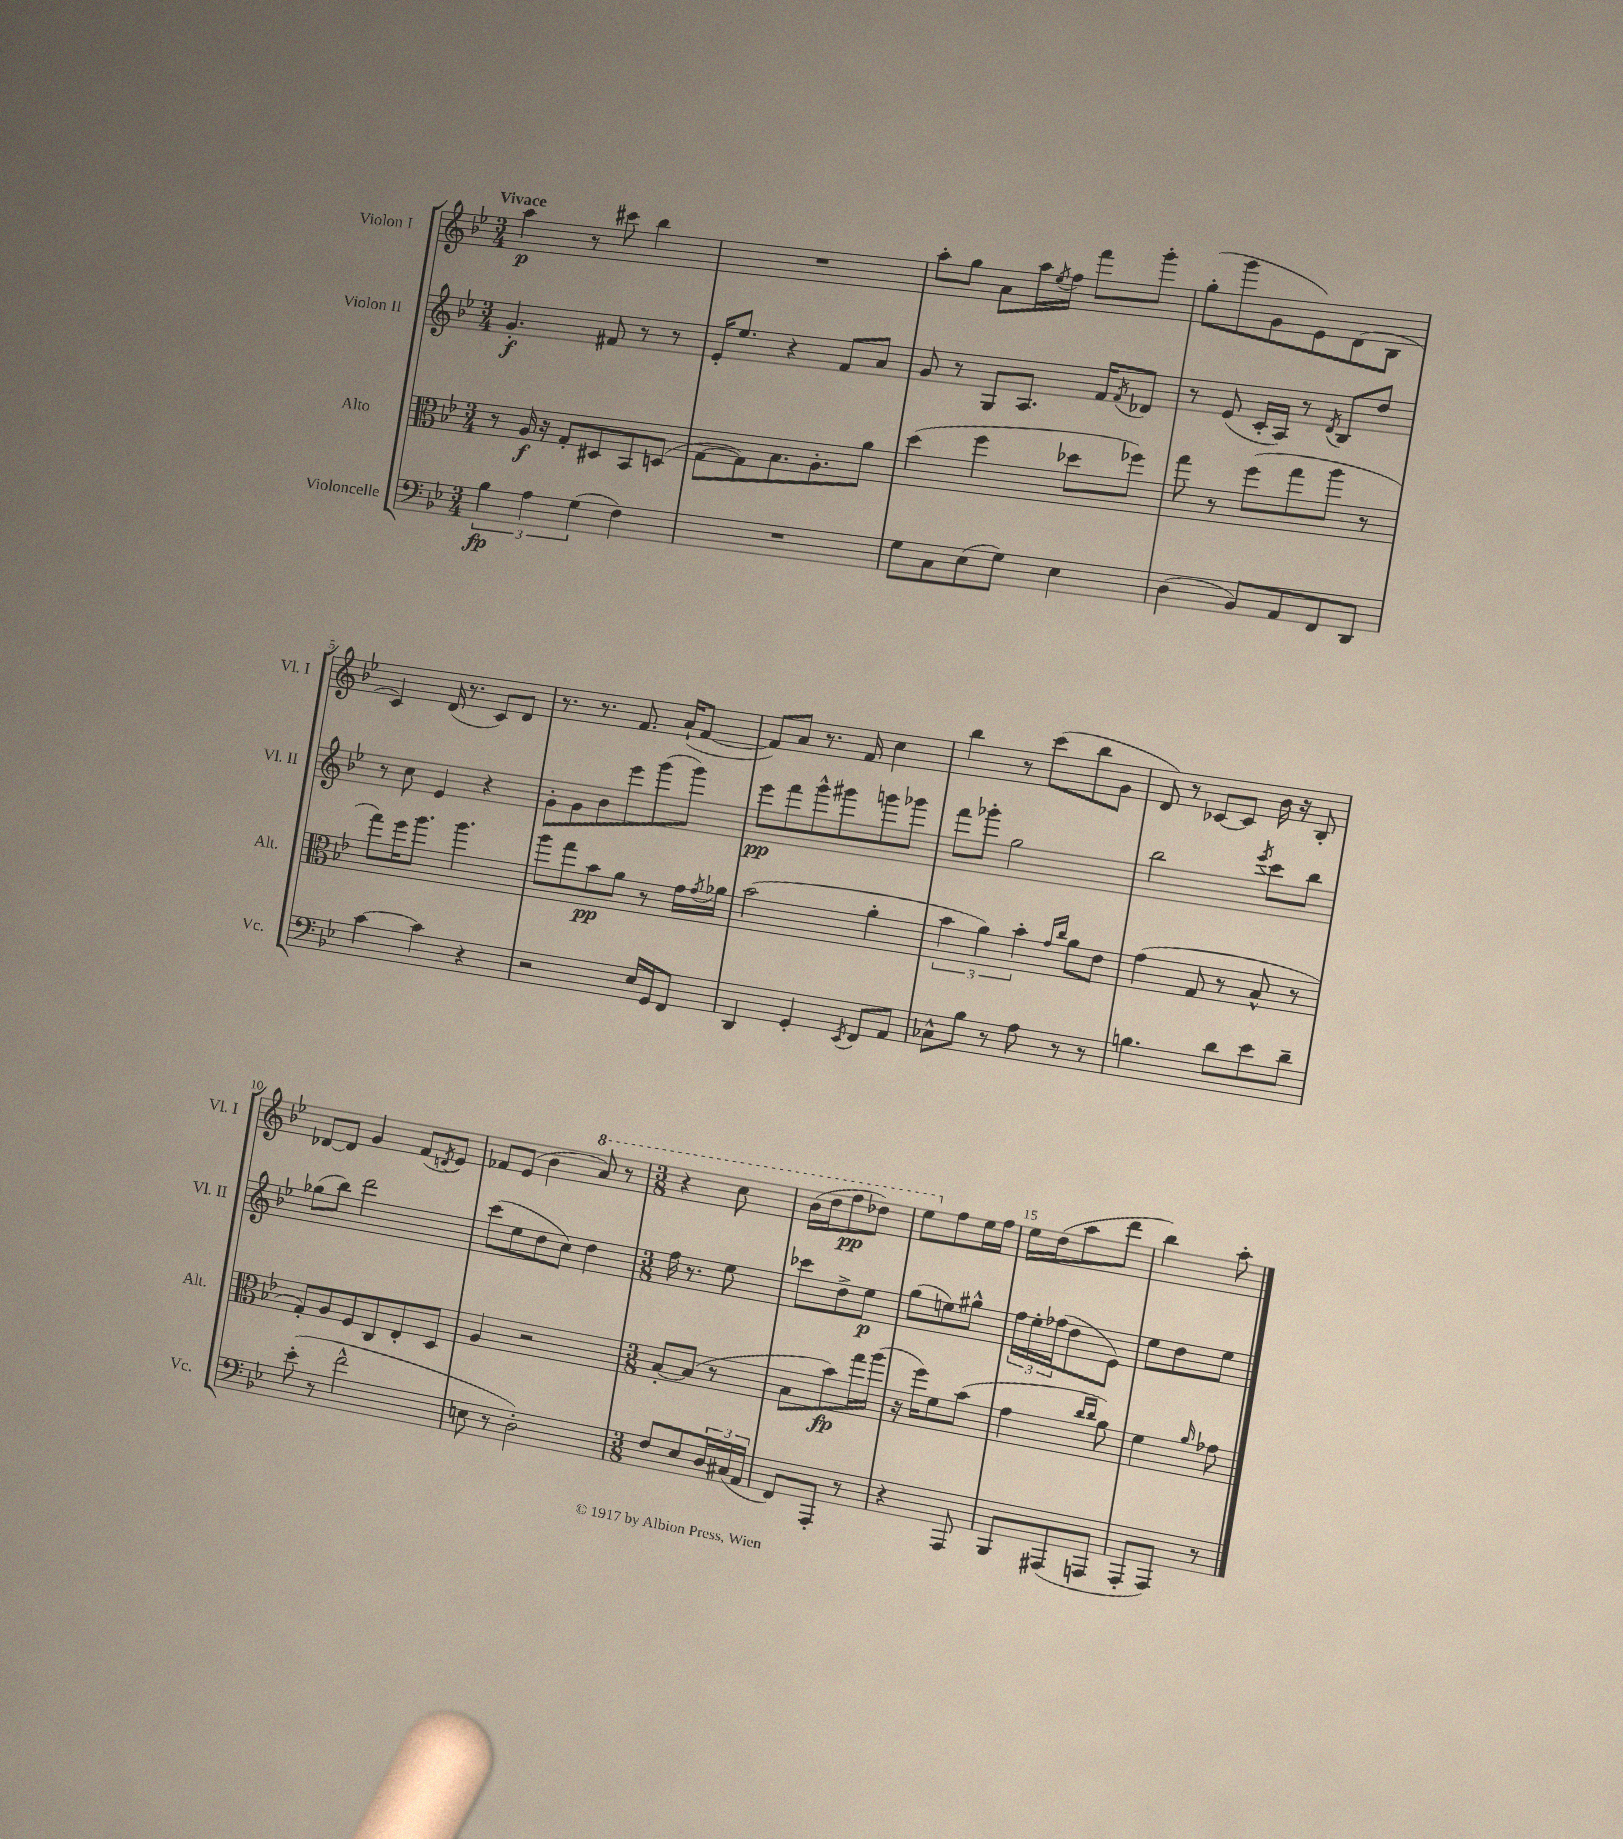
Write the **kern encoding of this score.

**kern	**kern	**kern	**kern
*staff4	*staff3	*staff2	*staff1
*clefF4	*clefC3	*clefG2	*clefG2
*k[b-e-]	*k[b-e-]	*k[b-e-]	*k[b-e-]
*M3/4	*M3/4	*M3/4	*M3/4
6B-\	8r	4.g'/	4aa\
.	16A/	.	.
6A\	.	.	.
.	16r	.	.
.	8G'/L	.	8r
(6G\	.	.	.
.	8D#/	8f#/	8ccc#\
4F\)	8BB-/	8r	4bb-\
.	(8D/J	8r	.
=	=	=	=
2.r	[8G\L	16e-'/LK	2.r
.	.	8.ee-/J	.
.	8G\])	.	.
.	8.B-\	4r	.
.	8.A'\	.	.
.	.	8f/L	.
.	8a\J	8a/J	.
=	=	=	=
8G\L	(4dd\	8g/	8aa'\L
8C\	.	8r	8gg\J
(8E-\	4ff\	8G/L	8a\L
8G\J)	.	8.A/J	16aa\L
.	.	.	8qee-/
.	.	.	16ff\JJ
4E-\	8dd-\L	.	8fff\L
.	.	16f/LK	.
.	.	8qf/	.
.	8ff-\J)	8d-/J	8ggg'\J
=	=	=	=
(4D\	8gg\	8r	(8gg'\L
.	8r	(8e-/	8ggg\
8BB-/L)	(8ff\L	16c'/LL	8g\
.	.	16A/JJ)	.
8AA/	8gg\	8r	8e-\)
.	.	8qd/	.
8FF/	8aa\J	8B-/L	(8d\
8DD/J	8r	8dd/J	8B-\J
=	=	=	=
[4c\	8gg\L)	8r	4c/)
.	16ff\K	8cc\	.
.	8.aa\J	.	.
4c\]	.	4e-/	(16d/
.	.	.	8.r
.	4.aa\	.	.
4r	.	4r	8c/L)
.	.	.	8d/J
=	=	=	=
2r	8aa\L	8g'\L	8.r
.	8gg\	8g\	.
.	.	.	8.r
.	8b-\	8b-\	.
.	8a\J	8eee-\	8.f/
16E-/LL	8r	(8ggg\	.
16GG/J	.	.	(16a`/LK
8FF/J	16g\LL	8ggg\J)	[8f/J
.	8qg/	.	.
.	16a-\JJ	.	.
=	=	=	=
4DD/	(2b-\	8eee-\L	8f/]L)
.	.	8fff\	8a/J
4GG'/	.	8ggg^^\	8.r
.	.	8ggg#\	.
.	.	.	16f/
8qEE-/	.	.	.
8FF/L	4a'\	8ggg\	4cc\
8AA/J	.	8ggg-\J	.
=	=	=	=
8C-^^\L	6b-\	8fff\L	4bb-\
8B-\J	.	8ggg-'\J	.
.	6a\)	.	.
8r	.	2gg\	8r
.	6b-'\	.	.
8A\	.	.	(8ccc\L
.	16qqg/LL	.	.
.	16qqcc/JJ	.	.
8r	8a\L	.	8bb-\
8r	8e-\J	.	8g\J
=	=	=	=
4.B\	(4g\	2bb-\	8d/)
.	.	.	8r
.	8G/	.	[8c-/L
8d\L	8r	.	8c-/]J
.	.	8qeee-/	.
8e-\	8B-^^/	8ccc\L	16b-\
.	.	.	16r
8d~\J	8r	8bb-\J	8B-'/
=	=	=	=
(8e-'\	8G'/L)	(8gg-\L	[8d-/L
8r	8A/	8bb-\J)	8d-/]J
2f^^\	8F/	2ddd\	4g/
.	8C/	.	.
.	8E-'/	.	(8f/L
.	.	.	8qd/
.	8D/J	.	8e-/J)
=	=	=	=
8E\	4A/	(8ccc\L	8f-/L
8r	.	8ee-\	(8e-/J
2D'\)	2r	8dd\	4b-\
.	.	8cc\J)	.
.	.	4dd\	8aa/)
.	.	.	8r
=	=	=	=
*M3/8	*M3/8	*M3/8	*M3/8
8F/L	[8B-'/L	16ff\	4r
.	.	8.r	.
8E-/	(8B-/]J	.	.
24D/L	8r	8ee-\	8ccc\
(24C#/	.	.	.
24AA/JJ	.	.	.
=	=	=	=
8FF/L)	8B-\L	8ccc-\L	(16bb-\LL
.	.	.	16ddd\J
8AAA'/J	8b-\)	8dd^\	8fff\
8r	16gg\L	8ee-\J	8ddd-\J)
.	(16aa\JJ	.	.
=	=	=	=
4r	16r	(8gg\L	8eee-\L
.	16ff\LK)	.	.
.	8f\	8ee\)	8ff\
8AAA/	(8b-\J	8gg#^^\J	16ee-\L
.	.	.	16ff\JJ
=	=	=	=
8BBB-/L	4g\	24ff\LL	16ee-\LL
.	.	24ee-'\	.
.	.	.	(16dd\J
.	.	(24ff-\J	.
(8AAA#/	.	8dd\	8aa\
.	16qqcc/LL	.	.
.	16qqcc/JJ	.	.
8AAA/J	8a\)	8e-\J)	8ddd\J
=	=	=	=
8AAA'/L	4f\	8ee-\L	4bb-\)
8AAA/J)	.	8dd\	.
.	16qqa/	.	.
8r	8g-\	8ee-\J	8aa'\
==	==	==	==
*-	*-	*-	*-
